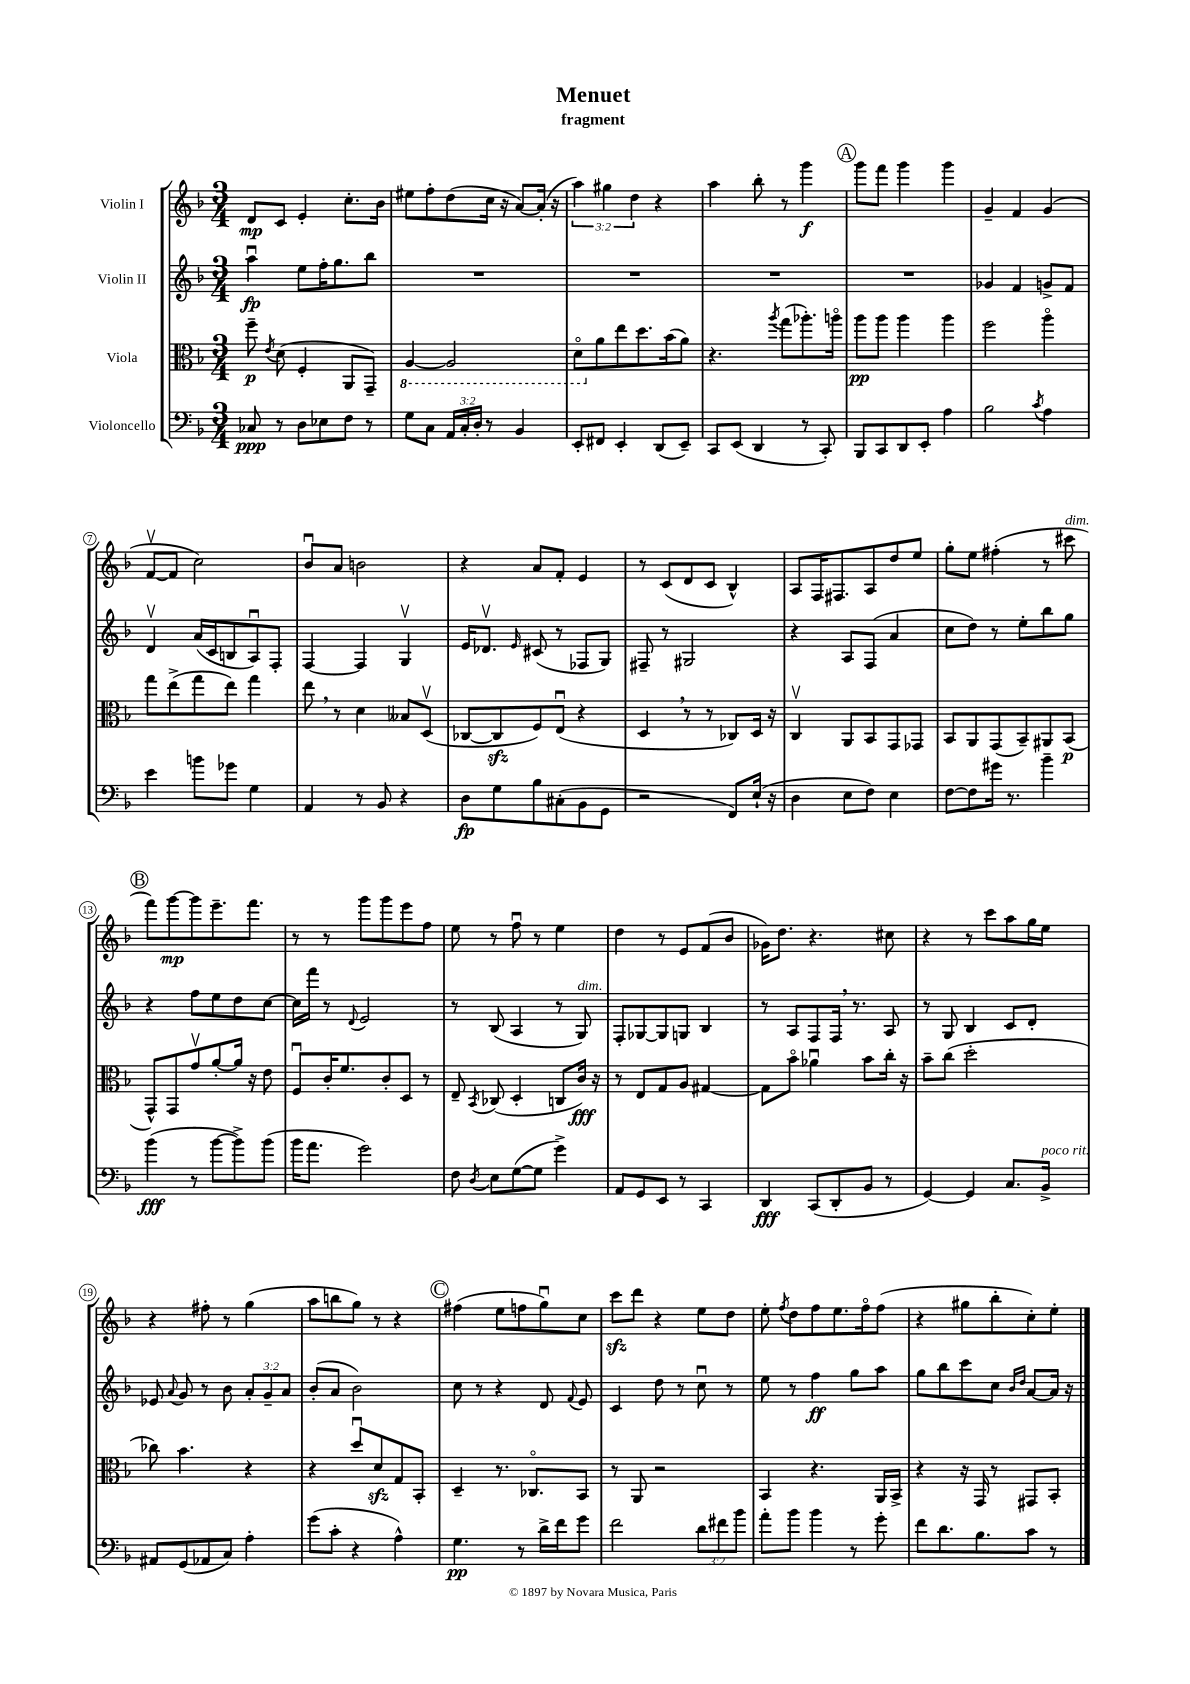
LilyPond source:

\header { title = "Menuet" subtitle = "fragment" }
<<
\new StaffGroup <<
\new Staff = "s0" \with { instrumentName = "Violin I" } {
    \clef treble \key f \major \numericTimeSignature \time 3/4 \override Staff.TupletNumber.text = #tuplet-number::calc-fraction-text
    \autoBeamOff d'8[\mp c'8] e'4-. c''8.[-. bes'16] |
    eis''8[ f''8-. d''8( c''16] r16 a'8[~) a'16]-.( r16 |
    \tuplet 3/2 { a''4) gis''4 d''4 } r4 |
    a''4 bes''8-. r8 g'''4\f |
    \mark \markup { \circle "A" } g'''8[ f'''8] g'''4 g'''4 |
    g'4-- f'4 g'4( |
    f'8[~\upbow f'8] c''2) |
    bes'8[\downbow a'8] b'2 |
    r4 a'8[ f'8]-. e'4 |
    r8 c'8[( d'8 c'8] bes4-^) |
    a8[ f16 fis8. a8 d''8 e''8] |
    g''8[-. e''8] fis''4-.( r8 cis'''8^\markup { \italic "dim." } |
    \mark \markup { \circle "B" } f'''8[) g'''8~\mp g'''8 e'''8.-- f'''8.] |
    r8 r8 g'''8[ g'''8 e'''8 f''8] |
    e''8 r8 f''8\downbow r8 e''4 |
    d''4 r8 e'8[ f'8( bes'8] |
    ges'16[) d''8.] r4. cis''8 |
    r4 r8 c'''8[ a''8 g''16 e''16] |
    r4 fis''8-. r8 g''4( |
    a''8[ b''8 g''8]) r8 r4 |
    \mark \markup { \circle "C" } fis''4( e''8[ f''8 g''8\downbow) c''8] |
    c'''8[\sfz d'''8] r4 e''8[ d''8] |
    e''8-. \acciaccatura { f''8 } d''8[ f''8 e''8. f''16\flageolet f''8]( |
    r4 gis''8[ bes''8-. c''8-.) e''8]-. \bar "|." |
}
\new Staff = "s1" \with { instrumentName = "Violin II" } {
    \clef treble \key f \major \numericTimeSignature \time 3/4 \override Staff.TupletNumber.text = #tuplet-number::calc-fraction-text
    \autoBeamOff a''4\downbow\fp e''8[ f''16-. g''8. bes''8] |
    R2. |
    R2. |
    R2. |
    \mark \markup { \circle "A" } R2. |
    ges'4 f'4 g'8[-> f'8] |
    d'4\upbow a'16[( c'16 b8 a8\downbow) f8]-. |
    f4~ f4 g4\upbow |
    e'16[ des'8.]\upbow \grace { e'16 } cis'8( r8 fes8[ g8]) |
    fis8-- r8 gis2 |
    r4 a8[ f8]( a'4 |
    c''8[ d''8]) r8 e''8[-. bes''8 g''8] |
    \mark \markup { \circle "B" } r4 f''8[ e''8 d''8 c''8]~ |
    c''16[ f'''16] r8 \appoggiatura { d'8 } e'2 |
    r8 bes8( a4 r8 g8^\markup { \italic "dim." }) |
    f8[-. ges8~ ges8 g8] bes4 |
    r8 a8[ f8 f16] \breathe r8. a8 |
    r8 g8 bes4 c'8[ d'8]-. |
    ees'8 \appoggiatura { a'8 } g'8 r8 bes'8 \tuplet 3/2 { a'8[-. g'8-- a'8] } |
    bes'8[-.( a'8] bes'2) |
    \mark \markup { \circle "C" } c''8 r8 r4 d'8 \appoggiatura { f'8 } e'8 |
    c'4 d''8 r8 c''8\downbow r8 |
    e''8 r8 f''4\ff g''8[ a''8] |
    g''8[ bes''8 c'''8 c''8] \grace { bes'16[ d''16] } a'8[~ a'16] r16 \bar "|." |
}
\new Staff = "s2" \with { instrumentName = "Viola" } {
    \clef alto \key f \major \numericTimeSignature \time 3/4
    \autoBeamOff f''8--\p \acciaccatura { e'8 } d'8( f4-. a,8[ g,8]--) |
    \ottava #-1 a,4~ a,2 |
    d8[\flageolet \ottava #0 a'8 e''8 d''8. bes'16( a'8]) |
    r4. \acciaccatura { a''8 } g''8[( aes''8.-.) a''16]\flageolet |
    \mark \markup { \circle "A" } a''8[\pp a''8] a''4 a''4 |
    f''2 a''4\flageolet |
    g''8[ e''8->( g''8 e''8]) g''4 |
    e''8 \breathe r8 d'4 beses8[ d8]\upbow( |
    ces8[~ ces8\sfz f8) e8]\downbow( r4 |
    d4 \breathe r8 r8 ces8[) d16] r16 |
    c4\upbow a,8[ bes,8 g,8 ges,8] |
    bes,8[ a,8 g,8( bes,8--) ais,8 bes,8]\p( |
    \mark \markup { \circle "B" } g,8[-^) g,8 g'8\upbow a'8~-. a'16] r16 e'8 |
    f8[\downbow c'16-. f'8. c'8-. d8] r8 |
    e8-- \acciaccatura { bes,8 } ces8( d4-. c8[ c'16]\fff) r16 |
    r8 e8[ g8 a8] gis4~ |
    gis8[ bes'8]\flageolet aes'4\downbow bes'8[ c''16]-. r16 |
    bes'8[-- c''8]( d''2-. |
    ces''8) bes'4. r4 |
    r4 d''8[\downbow d'8\sfz g8 bes,8]-. |
    \mark \markup { \circle "C" } d4-- r8. ces8.[\flageolet bes,8] |
    r8 a,8 r2 |
    bes,4 r4. a,16[ bes,16]-> |
    r4 r16 g,16 r8 gis,8[ bes,8]-. \bar "|." |
}
\new Staff = "s3" \with { instrumentName = "Violoncello" } {
    \clef bass \key f \major \numericTimeSignature \time 3/4 \override Staff.TupletNumber.text = #tuplet-number::calc-fraction-text
    \autoBeamOff ces8\ppp r8 d8[ ees8 f8] r8 |
    g8[ c8] \tuplet 3/2 { a,16[ c16-. d16]-. } r8 bes,4 |
    e,8[-. fis,8] e,4-. d,8[( e,8]--) |
    c,8[ e,8]( d,4 r8 c,8-.) |
    \mark \markup { \circle "A" } bes,,8[ c,8 d,8 e,8]-. a4 |
    bes2 \acciaccatura { c'8 } a4 |
    e'4 b'8[ ges'8] g4 |
    a,4 r8 bes,8 r4 |
    d8[\fp g8 bes8 cis8-.( bes,8 g,8] |
    r2 f,8[) e16]-!( r16 |
    d4 e8[ f8]) e4 |
    f8[~ f8 gis'16] r8. bes'4-- |
    \mark \markup { \circle "B" } bes'4\fff( r8 bes'8[~ bes'8->) bes'8]( |
    bes'16[ a'8.] g'2) |
    f8 \acciaccatura { d8 } e8[ g8~( g8] g'4->) |
    a,8[ g,8 e,8] r8 c,4 |
    d,4\fff c,8[( d,8-. bes,8] r8 |
    g,4~) g,4 c8.[ bes,16]->^\markup { \italic "poco rit." } |
    ais,8[ g,8( aes,8 c8]) a4-. |
    g'8[( c'8]-. r4 a4-^) |
    \mark \markup { \circle "C" } g4.\pp r8 d'16[-> f'16 g'8] |
    f'2 \tuplet 3/2 { d'8[ fis'8 bes'8] } |
    a'8[-. bes'8] bes'4 r8 g'8-. |
    f'8[ d'8. bes8. c'8] r8 \bar "|." |
}
>>
>>
\layout { \context { \Score \override BarNumber.stencil = #(make-stencil-circler 0.1 0.3 ly:text-interface::print) } }
